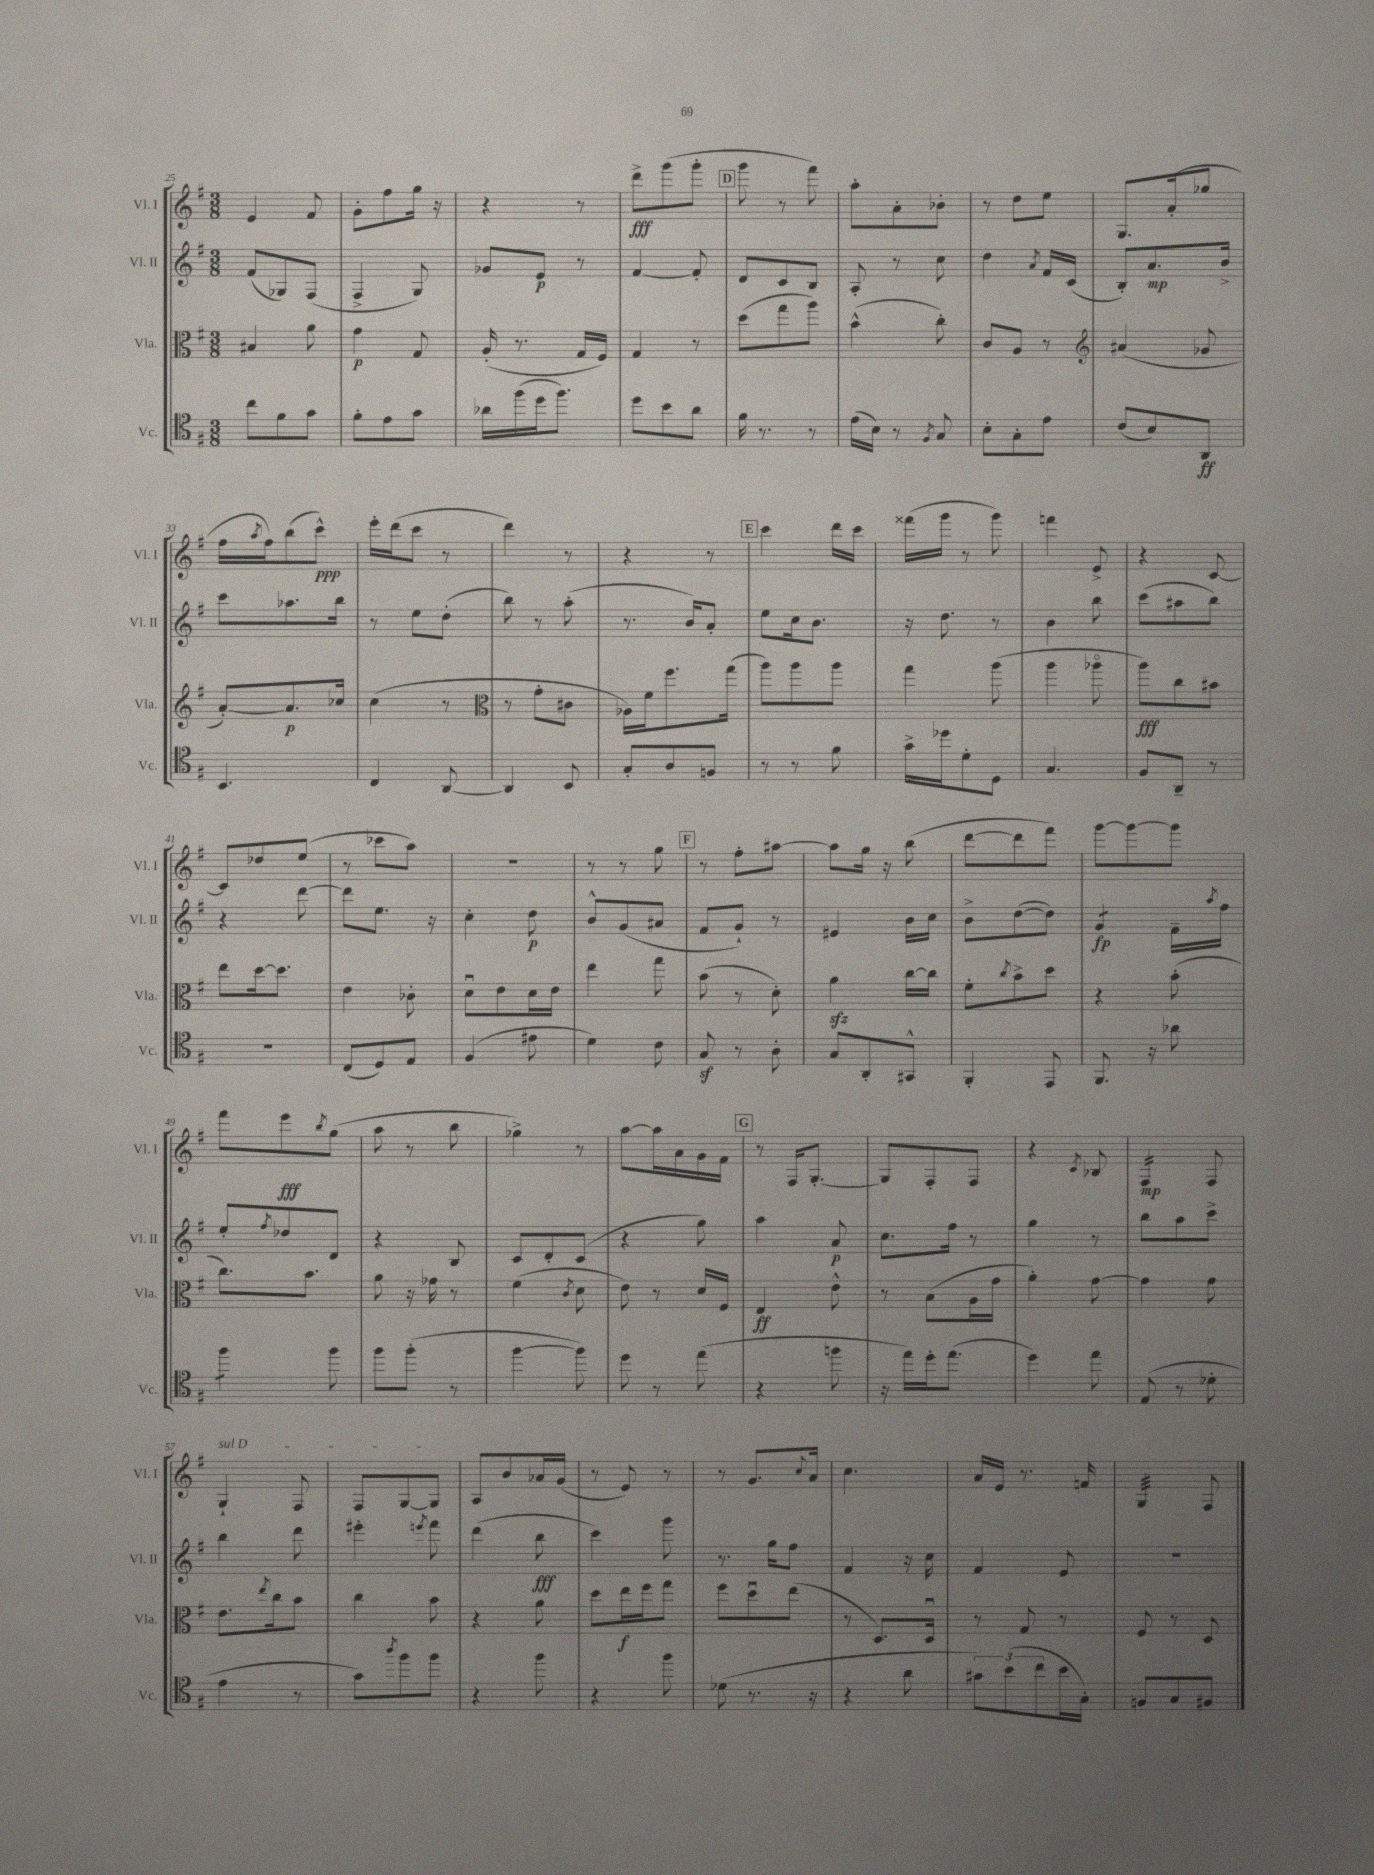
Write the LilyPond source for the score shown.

<<
\new StaffGroup <<
\new Staff = "s0" \with { instrumentName = "Vl. I" shortInstrumentName = "Vl. I" } {
    \clef treble \key g \major \numericTimeSignature \time 3/8
    e'4 fis'8 |
    g'8-. fis''8 g''16 r16 |
    r4 r8 |
    d'''8->\fff g'''8( g'''8-. |
    \mark \markup { \box "D" } g'''8 r8 fis'''8) |
    a''8-. a'8-. bes'8-. |
    r8 d''8 e''8 |
    g8. a'16-.( ges''8 |
    fis''16 \acciaccatura { a''8 } fis''16) b''8( c'''8-^\ppp) |
    e'''16-. d'''16( c'''8 r8 |
    d'''4) r8 |
    r4 r8 |
    \mark \markup { \box "E" } c'''4 d'''16 c'''16 |
    fisis'''16( g'''16 r8 g'''8) |
    f'''4 e'8-> |
    r4 c'8~ |
    c'8 des''8 e''8( |
    r8 ces'''8 a''8) |
    R4. |
    r8 r8 g''8 |
    \mark \markup { \box "F" } r8 fis''8-. ais''8~ |
    ais''8 g''16 r16 b''8( |
    d'''8~ d'''8 fis'''8) |
    g'''8~ g'''8~ g'''8 |
    fis'''8 e'''8\fff \acciaccatura { b''8 } g''8( |
    a''8 r8 b''8 |
    ges''4->) r8 |
    a''8~ a''16 a'16 g'16 fis'16 |
    \mark \markup { \box "G" } r8 fis16 g8.~-. |
    g8 fis8-. fis8 |
    r4 \acciaccatura { c'8 } bes8 |
    fis4:16\mp fis8 |
    \once \override TextSpanner.bound-details.left.text = \markup { \italic "sul D" } g4-!\startTextSpan fis8 |
    fis8 g8~ g8\stopTextSpan |
    a8 b'8 aes'16 g'16( |
    r8 e'8) r8 |
    r8 g'8. \appoggiatura { c''8 } a'16 |
    c''4. |
    a'16 e'16 r8. f'16 |
    g4:32 fis8 \bar "|." |
}
\new Staff = "s1" \with { instrumentName = "Vl. II" shortInstrumentName = "Vl. II" } {
    \clef treble \key g \major \numericTimeSignature \time 3/8
    fis'8( ges8) fis8( |
    fis4-> g8) |
    ges'8 e'8\p r8 |
    fis'4~ fis'8-. |
    \mark \markup { \box "D" } d'8 c'8 b8 |
    a8-. r8 c''8 |
    d''4 \acciaccatura { a'8 } fis'16 c'16( |
    b8-.) a'8.\mp b'16-> |
    c'''8 aes''8. b''16 |
    r8 e''8 d''8-.( |
    b''8) r8 a''8-.( |
    r8. b'16) a'8-. |
    \mark \markup { \box "E" } e''8 c''16 b'8. |
    r16 d''8. r8 |
    b'4 b''8 |
    c'''8( ais''8 b''8) |
    r4 d'''8~ |
    d'''8 e''8. r16 |
    c''4-. d''8\p |
    b'8-^ g'8( ais'8 |
    \mark \markup { \box "F" } fis'8 g'8-!) r8 |
    eis'4 b'16 c''16 |
    b'8-> d''8~( d''8) |
    g'4:8\fp fis'16-- \acciaccatura { a''8 } fis''16 |
    e''8-. \acciaccatura { fis''8 } des''8 d'8 |
    r4 b8 |
    c'8 d'8-. c'8( |
    r4 g''8) |
    \mark \markup { \box "G" } a''4 a'8\p |
    c''8. fis''16 r8 |
    g''4 r8 |
    b''8 a''8 c'''8-> |
    b''4 d'''8 |
    eis'''4-. \acciaccatura { e'''8 } fis'''8 |
    d'''4( b''8\fff |
    c'''4) g'''8 |
    r8. g''16 fis''8 |
    fis'4 r16 c''16 |
    fis'4 e'8 |
    R4. \bar "|." |
}
\new Staff = "s2" \with { instrumentName = "Vla." shortInstrumentName = "Vla." } {
    \clef alto \key g \major \numericTimeSignature \time 3/8
    bis4 a'8 |
    g'4\p g8 |
    a16-.( r8. g16 fis16) |
    g4 r8 |
    \mark \markup { \box "D" } d''8( g''8 a''8) |
    b'4-^( c''8-.) |
    c'8 a8 r8 |
    \clef treble ais'4( ges'8 |
    a'8~-.) a'8.\p ces''16 |
    c''4( r8 |
    \clef alto r8 g'8-. cis'8 |
    aes16) fis'16 fis''8. g''16( |
    \mark \markup { \box "E" } a''8) a''8 a''8 |
    g''4 a''8( |
    a''4 aes''8\flageolet |
    a''8\fff) c''8 bis'8 |
    e''8 d''16~ d''8. |
    e'4 ces'8-. |
    d'8\downbow e'8 d'16 e'16 |
    e''4 g''8 |
    \mark \markup { \box "F" } b'8( r8 d'8-.) |
    a'4\sfz c''16~ c''16 |
    fis'8-. \acciaccatura { c''8 } b'8-> d''8 |
    r4 b'8-.( |
    c''8.) b'8. |
    a'8 r16 ges'16 r8 |
    fis'4( \acciaccatura { c'8 } d'8 |
    e'8) r8 d'16 fis16 |
    \mark \markup { \box "G" } e4\ff e'8-^ |
    r8 b8( a16 g'16 |
    a'4-.) g'8~ |
    g'4 g'8 |
    e'8. \acciaccatura { e''8 } c''16 b'8 |
    c''4 b'8 |
    r4 a'8 |
    d''8 e''16\f fis''16 g''8 |
    fis''8 d''8\downbow e''8( |
    r8 d8.) d16\downbow |
    r8 g8 r8 |
    fis8 r8 d8 \bar "|." |
}
\new Staff = "s3" \with { instrumentName = "Vc." shortInstrumentName = "Vc." } {
    \clef tenor \key g \major \numericTimeSignature \time 3/8
    c''8 fis'8 g'8 |
    fis'8-. e'8 g'8 |
    aes'16 fis''16( d''16 fis''8.) |
    d''8 b'8 a'8 |
    \mark \markup { \box "D" } fis'16 r8. r8 |
    e'16( b16) r8 \acciaccatura { fis8 } g8 |
    b8-. g8-. e'8 |
    c'8( b8) a,8\ff |
    b,4. |
    c4 a,8~ |
    a,4 b,8 |
    g8-. a8 f8 |
    \mark \markup { \box "E" } r8 r8 fis'8 |
    g'16-> des''16 d'8-. d8 |
    g4. |
    fis8 a,8-- r8 |
    R4. |
    c8( d8) e8 |
    fis4( eis'8 |
    d'4) c'8 |
    \mark \markup { \box "F" } g8\sf r8 a8-. |
    g8 a,8-. gis,8-^ |
    fis,4-. e,8 |
    fis,8. r16 aes'8 |
    fis''4:8 fis''8 |
    fis''8 fis''8-.( r8 |
    fis''4~ fis''8) |
    d''8 r8 e''8( |
    \mark \markup { \box "G" } r4 f''8 |
    r16 e''16) d''16-. e''8.( |
    d''4) e''8 |
    e8( r8 des'8-. |
    e'4 r8 |
    g'8) \acciaccatura { a''8 } fis''8 fis''8 |
    r4 fis''8 |
    r4 fis''8 |
    des'8( r8. r16 |
    r4 a'8 |
    \tuplet 3/2 { gis'8) b'8( c''8 } b'16 g16-.) |
    f8 g8 fis8 \bar "|." |
}
>>
>>
\layout { \context { \Score currentBarNumber = #25 } }
